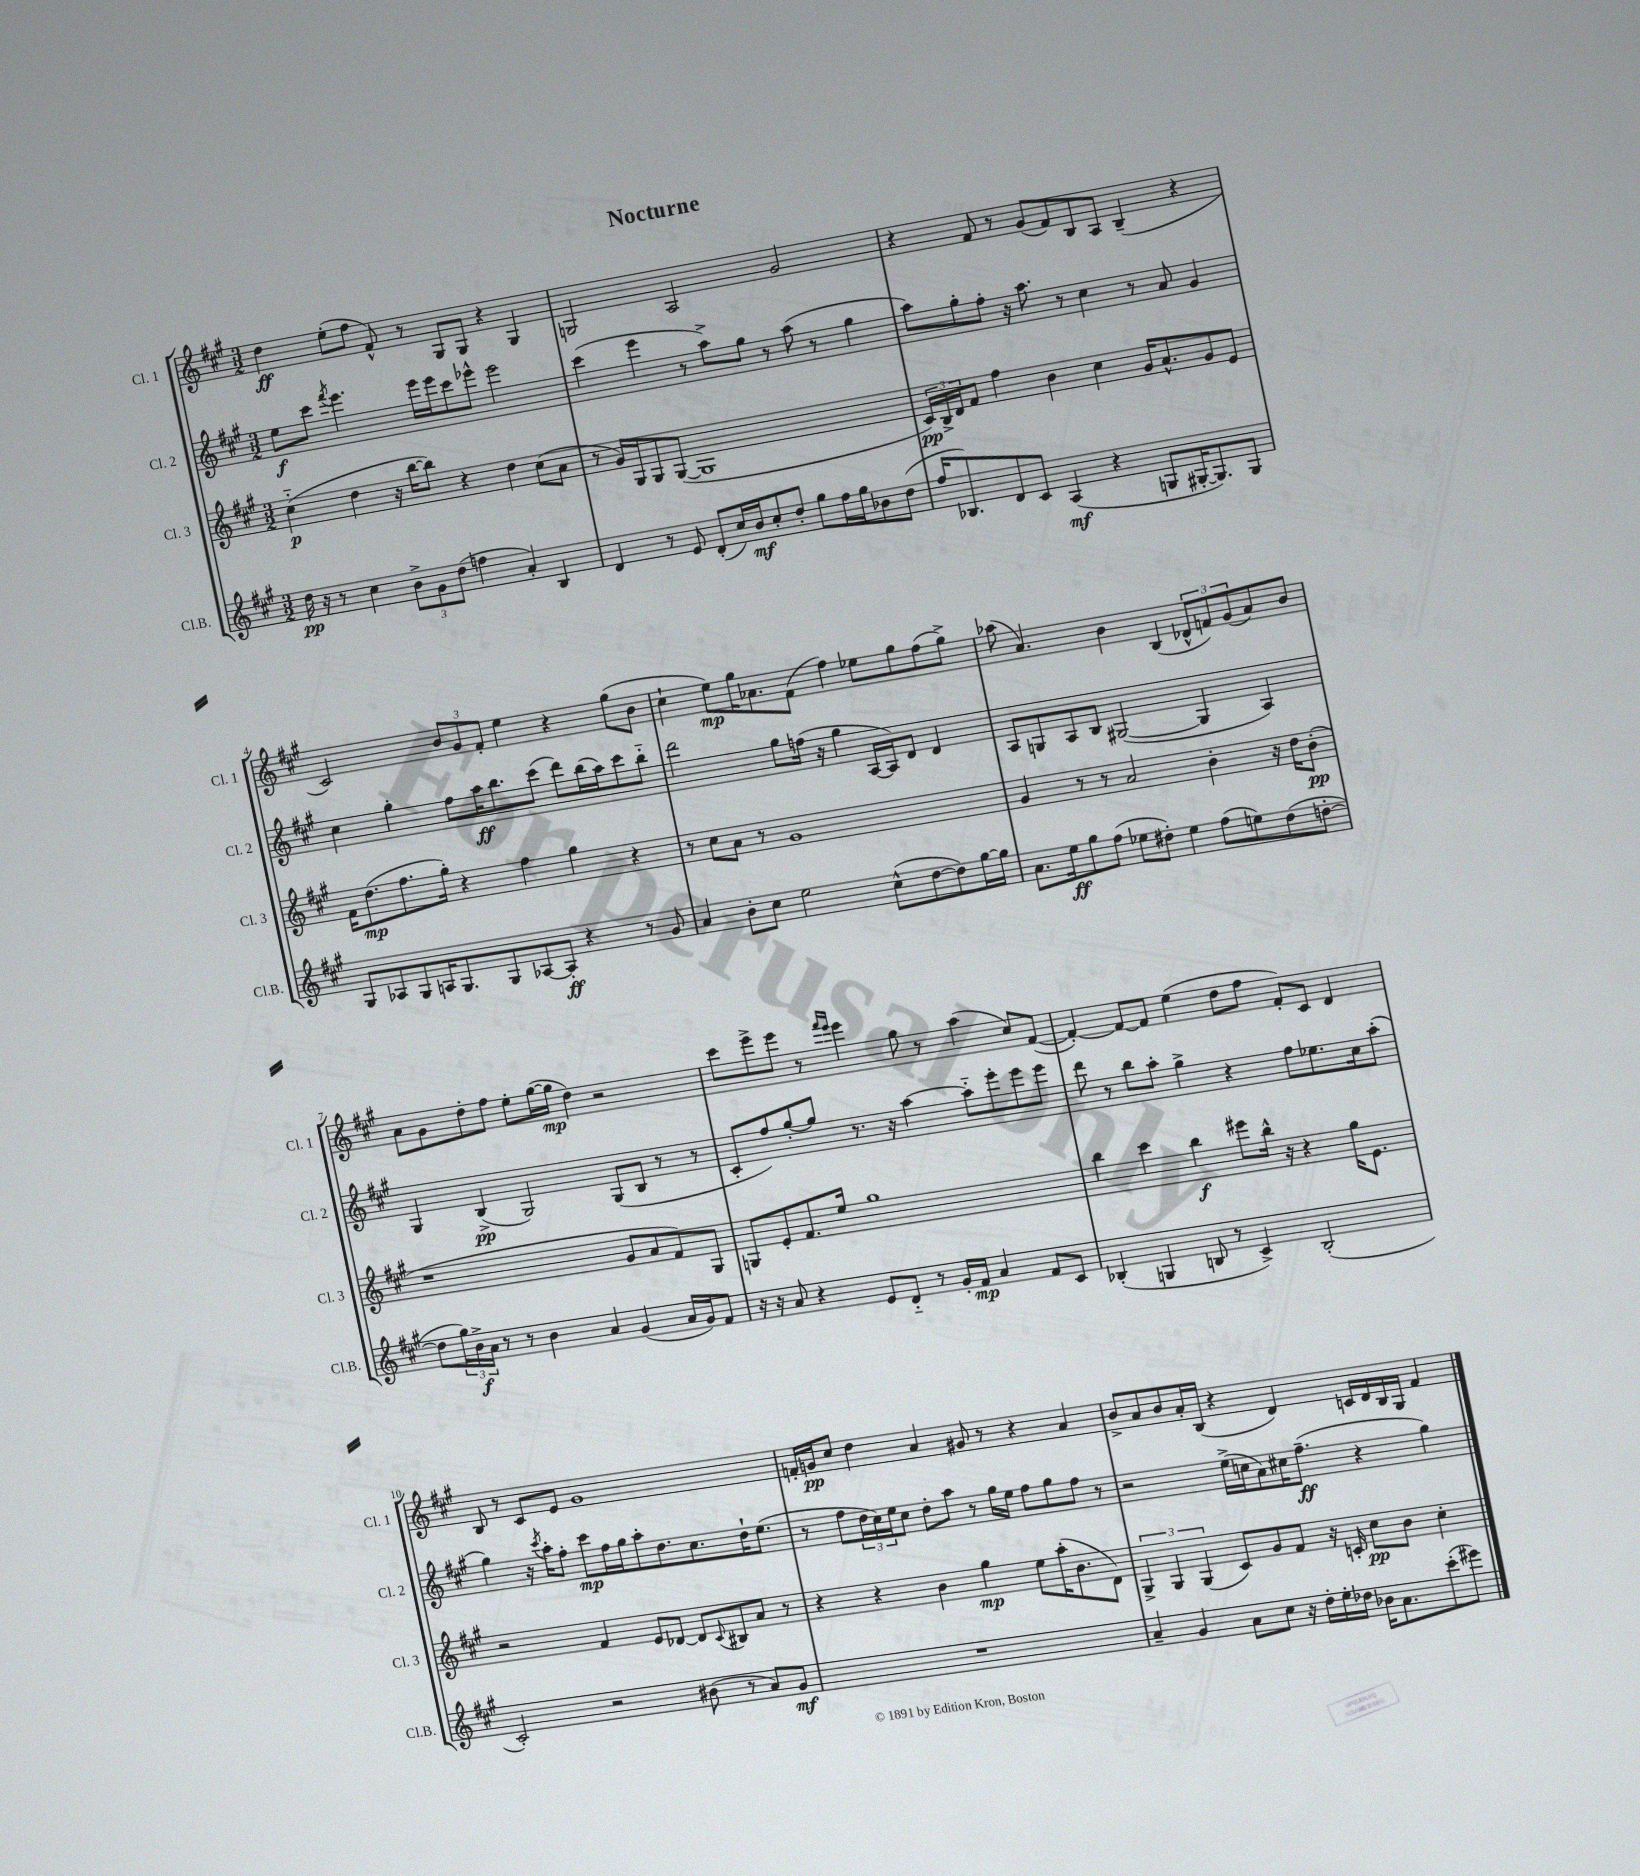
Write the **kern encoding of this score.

**kern	**dynam	**kern	**dynam	**kern	**dynam	**kern	**dynam
*part4	*part4	*part3	*part3	*part2	*part2	*part1	*part1
*staff4	*staff4	*staff3	*staff3	*staff2	*staff2	*staff1	*staff1
*I"Cl.B.	*	*I"Cl. 3	*	*I"Cl. 2	*	*I"Cl. 1	*
*I'Cl.B.	*	*I'Cl. 3	*	*I'Cl. 2	*	*I'Cl. 1	*
*clefG2	*	*clefG2	*	*clefG2	*	*clefG2	*
*k[f#c#g#]	*	*k[f#c#g#]	*	*k[f#c#g#]	*	*k[f#c#g#]	*
*M3/2	*	*M3/2	*	*M3/2	*	*M3/2	*
=1	=1	=1	=1	=1	=1	=1	=1
16dd\	pp	(4cc#\	p	8ee\L	f	4dd\	ff
16r	.	.	.	.	.	.	.
8r	.	.	.	8ccc#\J	.	.	.
.	.	.	.	8qfff#/	.	.	.
4cc#\	.	4dd\	.	4.eee\	.	(8ee'\L	.
.	.	.	.	.	.	8ff#\J	.
12b^\L	.	16r	.	.	.	8f#^^/)	.
.	.	[16bb\KL	.	.	.	.	.
12g#\	.	.	.	.	.	.	.
.	.	8bb\J])	.	16eee\LL	.	8r	.
(12dd\J	.	.	.	.	.	.	.
.	.	.	.	16eee\J	.	.	.
4ffn\	.	4r	.	8ccc#\	.	8G#/L	.
.	.	.	.	8eee-X^^\J	.	8G#/J	.
4a'/)	.	4dd\	.	2eee-\	.	4r	.
4B/	.	(8cc#\L	.	.	.	4G#/	.
.	.	8a\J	.	.	.	.	.
=2	=2	=2	=2	=2	=2	=2	=2
4d/	.	8r	.	(4ccc#\	.	2Gn/	.
.	.	16g#/LL)	.	.	.	.	.
.	.	16G#/J	.	.	.	.	.
8r	.	8G#/	.	4eee\	.	.	.
8e/	.	([8G#/J	.	.	.	.	.
(8d'/L	.	1G#]	.	8r	.	2A/	.
16cc#/L)	.	.	.	8aa^\L)	.	.	.
16b/J	mf	.	.	.	.	.	.
8cc#'/	.	.	.	8gg#\J	.	.	.
8dd'/J	.	.	.	8r	.	.	.
8gg#\L	.	.	.	(8aa\	.	2g#/	.
16ff#\L	.	.	.	8r	.	.	.
16gg#\J	.	.	.	.	.	.	.
8b-X\	.	.	.	4gg#\	.	.	.
(8dd\J	.	.	.	.	.	.	.
=3	=3	=3	=3	=3	=3	=3	=3
16ff#/KL	.	24c#/LL)	pp	8aa\L)	.	4r	.
.	.	24B^/	.	.	.	.	.
8.B-X/)	.	.	.	.	.	.	.
.	.	24d/J	.	.	.	.	.
.	.	8f#/J	.	8gg#'\	.	.	.
8d/	.	4ff#\	.	8ff#'\J	.	8f#/	.
8c#/J	.	.	.	16r	.	8r	.
.	.	.	.	8.aa\	.	.	.
(4A/	mf	4b\	.	.	.	(8g#/L	.
.	.	.	.	8r	.	8f#/)	.
4r	.	4cc#\	.	4cc#\	.	8B/	.
.	.	.	.	.	.	8A/J	.
8Gn/L	.	16g#/KL	.	8r	.	(4B~/	.
.	.	8.a^^/	.	.	.	.	.
[16G#X'/K	.	.	.	8a/	.	.	.
8.G#/])	.	.	.	.	.	.	.
.	.	8g#/	.	4g#/	.	4r	.
8G#/J	.	8e/J	.	.	.	.	.
!!LO:LB:g=z
=4	=4	=4	=4	=4	=4	=4	=4
8G#/L	.	16f#\KL	.	4cc#\	.	2c#/)	.
.	.	(8.dd\	mp	.	.	.	.
8A-X/	.	.	.	.	.	.	.
8G#/	.	8.ff#\	.	4gg#'\	.	.	.
16An/K	.	.	.	.	.	.	.
8.G#/	.	16gg#'\Jk)	.	.	.	.	.
.	.	4r	.	8ff#\L	.	12b/L	.
.	.	.	.	.	.	12g#/	.
8G#/	.	.	.	16aa\K	ff	.	.
.	.	.	.	.	.	12f#'/J	.
.	.	.	.	8.bb\	.	.	.
[8A-X/	.	4ff#\	.	.	.	4ee\	.
8A-'/J]	ff	.	.	(8ccc#\J	.	.	.
4r	.	4gg#\	.	8ddd\L)	.	4r	.
.	.	.	.	(16bb\L	.	.	.
.	.	.	.	16aa\J)	.	.	.
8r	.	4r	.	8ccc#\	.	(8gg#\L	.
8g#/	.	.	.	8bb\J	.	8b\J	.
=5	=5	=5	=5	=5	=5	=5	=5
4a/	.	8r	.	2ddd\	.	4cc#`\	.
.	.	8cc#\L	.	.	.	.	.
8b'\L	.	8a\J	.	.	.	8ee\L)	mp
8cc#\J	.	8r	.	.	.	16gg#\K	.
.	.	.	.	.	.	8.a-X\	.
2ee\	.	1g#	.	8gg#\L	.	.	.
.	.	.	.	(16ffn\Jk	.	(8f#\J	.
.	.	.	.	16r	.	.	.
.	.	.	.	4gg#\	.	4ff#\)	.
(8cc#^^\L	.	.	.	[16A/LL	.	8ee-X\L	.
.	.	.	.	16A/J])	.	.	.
[8dd\	.	.	.	8d/J	.	8gg#\	.
8dd\])	.	.	.	4d/	.	(8ff#\	.
[16gg#\L	.	.	.	.	.	8gg#^\J)	.
16gg#\JJ]	.	.	.	.	.	.	.
=6	=6	=6	=6	=6	=6	=6	=6
8.a\L	.	4g#/	.	8A/L	.	(8aa-X\	.
.	.	.	.	8Gn/	.	4.a/)	.
16ee\k	ff	.	.	.	.	.	.
8gg#\	.	8r	.	8A/	.	.	.
(8ff#\J	.	8r	.	8B/J	.	.	.
8ee-X\L	.	2a/	.	([2G#X/	.	4b\	.
8dd#X'\J)	.	.	.	.	.	.	.
4ee-\	.	.	.	.	.	(4B/	.
(8ff#\L	.	4b'\	.	4G#/]	.	12d-X^^/L	.
.	.	.	.	.	.	12fn/)	.
8een\)	.	.	.	.	.	.	.
.	.	.	.	.	.	(12g#/	.
(8dd#\	.	16r	.	4A/)	.	8a/)	.
.	.	16dd\KL	.	.	.	.	.
[8ddn'\J	.	(8b'\J	pp	.	.	8b/J	.
!!LO:LB:g=z
=7	=7	=7	=7	=7	=7	=7	=7
8dd\L]	.	1r	.	4G#/	.	8a\L	.
24gg#\L)	.	.	.	.	.	8g#\	.
24b^\	f	.	.	.	.	.	.
24a\JJ	.	.	.	.	.	.	.
8r	.	.	.	(4B^/	pp	8dd'\	.
8r	.	.	.	.	.	8ff#\J	.
4b\	.	.	.	2G#/)	.	8ee'\L	.
.	.	.	.	.	.	([16gg#\L	.
.	.	.	.	.	.	16gg#\JJ]	mp
4a/	.	.	.	.	.	4dd\)	.
(4g#/	.	8g#/L	.	(8G#/L	.	2r	.
.	.	8a/	.	8B/J	.	.	.
16a/LL	.	8f#/)	.	8r	.	.	.
16g#/J)	.	.	.	.	.	.	.
8f#/J	.	8G#/J	.	8r	.	.	.
=8	=8	=8	=8	=8	=8	=8	=8
16r	.	8Gn/L	.	8c#'/L	.	8ccc#\L	.
16r	.	.	.	.	.	.	.
8a/	.	8e'/	.	8ff#/)	.	8eee^\	.
4r	.	8.f#/	.	[8gg#'/	.	8eee\J	.
.	.	.	.	8gg#/J]	.	8r	.
.	.	16ee/Jk	.	.	.	.	.
.	.	.	.	.	.	16qqfff#/LL	.
.	.	.	.	.	.	16qqeee/JJ	.
8e/L	.	1gg#	.	8.r	.	4eee\	.
8d/J	.	.	.	.	.	.	.
.	.	.	.	16r	.	.	.
8r	.	.	.	[4aa\	.	8gg#\	.
16g#'/LL	.	.	.	.	.	8r	.
16f#/JJ	mp	.	.	.	.	.	.
4a/	.	.	.	8aa\L]	.	(4aa\	.
.	.	.	.	8eee'\	.	.	.
8f#/L	.	.	.	8eee\	.	8cc#/L)	.
8c#/J	.	.	.	8eee\J	.	([8f#/J	.
=9	=9	=9	=9	=9	=9	=9	=9
(4B-X'/	.	4bb\	.	8ddd\	.	4f#'/_)	.
.	.	.	.	8r	.	.	.
4Gn/	.	4ccc#\	.	8bb\L	.	8f#/L_	.
.	.	.	.	8aa'\J	.	8f#/J]	.
8Bn/	.	4bb\	f	4gg#^\	.	(4ee\	.
8r	.	.	.	.	.	.	.
4c#^/)	.	8eee#X\L	.	4r	.	8dd\L	.
.	.	16bb^^\Jk	.	.	.	8ff#\J	.
.	.	16r	.	.	.	.	.
(2B'/	.	4r	.	8ff#\L	.	8f#'/L)	.
.	.	.	.	8.ee-X\	.	8c#/J	.
.	.	16gg#\KL	.	.	.	4d/	.
.	.	8.e\J	.	16cc#\k	.	.	.
.	.	.	.	(8aa'\J	.	.	.
!!LO:LB:g=z
=10	=10	=10	=10	=10	=10	=10	=10
2c#'/)	.	2r	.	4gg#\)	.	8B/	.
.	.	.	.	.	.	8r	.
.	.	.	.	16r	.	8c#/L	.
.	.	.	.	8qccc#/	.	.	.
.	.	.	.	16aa'\KL	.	.	.
.	.	.	.	8ff#'\J	.	8e/J	.
2r	.	4f#/	.	8ccc#\L	mp	1g#	.
.	.	.	.	16ff#\L	.	.	.
.	.	.	.	16gg#\J	.	.	.
.	.	8e/L	.	8aa'\	.	.	.
.	.	[8d-X/J	.	8.dd\	.	.	.
(8b#X\	.	8d-/L]	.	.	.	.	.
.	.	.	.	8.cc#\	.	.	.
.	.	8qqc#/	.	.	.	.	.
8r	.	8B#X/	.	.	.	.	.
8a/L)	.	8a/J	.	16dd`\K	.	.	.
.	.	.	.	(8.ee\J	.	.	.
8g#/J	mf	8r	.	.	.	.	.
=11	=11	=11	=11	=11	=11	=11	=11
1.r	.	4r	.	8r	.	16fn'/LL	.
.	.	.	.	.	.	16gn/J	pp
.	.	.	.	8ff#\L	.	8cc#/J	.
.	.	4r	.	24dd\L	.	4dd\	.
.	.	.	.	24cc#\)	.	.	.
.	.	.	.	24ee\J	.	.	.
.	.	.	.	8cc#\J	.	.	.
.	.	4b\	.	8dd'\L	.	4a/	.
.	.	.	.	8aa\J	.	.	.
.	.	4gg#\	mp	8r	.	8g#X/	.
.	.	.	.	16gg#\LL	.	8r	.
.	.	.	.	16ee\JJ	.	.	.
.	.	8ee\L	.	8ff#\L	.	4r	.
.	.	(16aa'\K	.	8gg#\	.	.	.
.	.	8.b\	.	.	.	.	.
.	.	.	.	8ff#\J	.	4a/	.
.	.	8d\J)	.	8r	.	.	.
=12	=12	=12	=12	=12	=12	=12	=12
4a~/	.	6G#^/	.	2r	.	8b^/L	.
.	.	.	.	.	.	8a/	.
.	.	6G#/	.	.	.	.	.
4g#/	.	.	.	.	.	8b/	.
.	.	(6G#/	.	.	.	.	.
.	.	.	.	.	.	16a'/L	.
.	.	.	.	.	.	(16B/JJ	.
8a\L	.	8c#/L)	.	(16ee^\LL	.	4r	.
.	.	.	.	16ccn\J	.	.	.
8cc#\J	.	8g#/	.	8a\)	.	.	.
16r	.	8f#/J	.	16cc#X\K	.	4d/)	.
16dd'\LL	.	.	.	(8.ff#~\J	ff	.	.
16ee'\	.	16r	.	.	.	.	.
16dd-X\JJ	.	16cn'/	.	.	.	.	.
16b-X\KL	.	8cc#\L	pp	4r	.	16cn/LL	.
8.a\	.	.	.	.	.	16d/	.
.	.	8b\J	.	.	.	16B/	.
.	.	.	.	.	.	16G#/JJ	.
(8ccc#'\	.	4cc#'\	.	4gg#\)	.	4f#/	.
8eee#X\J)	.	.	.	.	.	.	.
==	==	==	==	==	==	==	==
*-	*-	*-	*-	*-	*-	*-	*-
